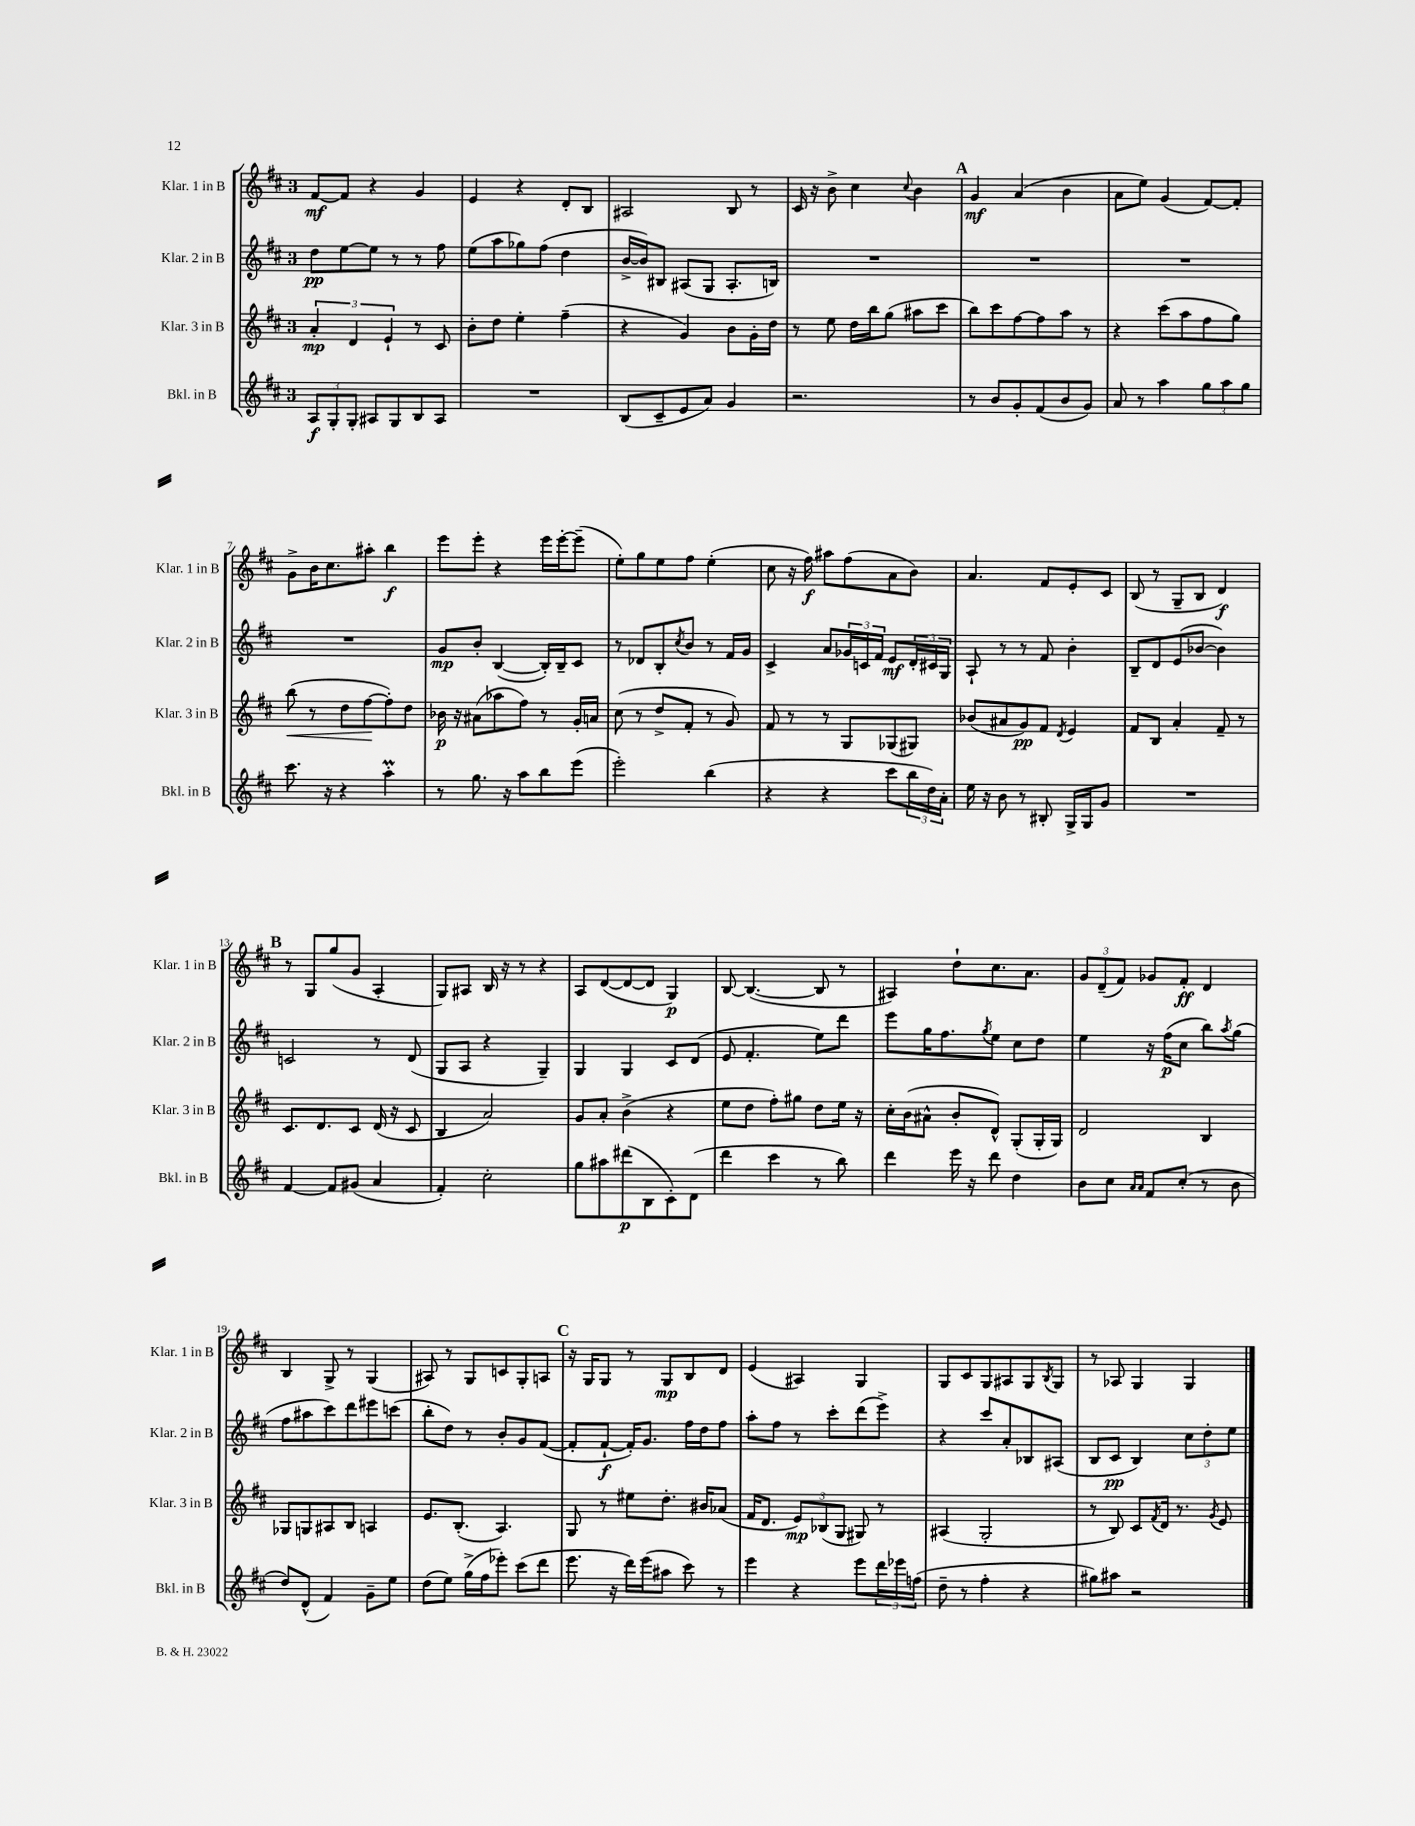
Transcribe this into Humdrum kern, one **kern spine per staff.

**kern	**kern	**kern	**kern
*staff4	*staff3	*staff2	*staff1
*clefG2	*clefG2	*clefG2	*clefG2
*k[f#c#]	*k[f#c#]	*k[f#c#]	*k[f#c#]
*M3/4	*M3/4	*M3/4	*M3/4
12A/L	6a'/	8dd\L	[8f#/L
12G'/	.	.	.
.	.	[8ee\	8f#/]J
12G'/J	6d/	.	.
8A#/L	.	8ee\]J	4r
.	6e`/	.	.
8G/	.	8r	.
8B/	8r	8r	4g/
8A#/J	8c#/	8ff#\	.
=	=	=	=
2.r	8b'\L	(8ee\L	4e/
.	8dd\J	8aa\	.
.	4ee'\	8gg-\)	4r
.	.	(8ff#\J	.
.	(4ff#~\	4dd\	8d'/L
.	.	.	8B/J
=	=	=	=
(8B/L	4r	[16b^/LL	2A#/
.	.	16b/]J)	.
8c#~/	.	8B#/J	.
8e/	4g/)	(8A#/L	.
8a/J)	.	8G/J	.
4g/	8b\L	8.A#'/L	8B/
.	16g'\L	.	8r
.	16dd\JJ	16B/Jk)	.
=	=	=	=
2.r	8r	2.r	16c#/
.	.	.	16r
.	8ee\	.	8b^\
.	16dd\LL	.	4cc#\
.	16bb\J	.	.
.	(8gg\J	.	.
.	.	.	8qqcc#/
.	8aa#\L	.	4b\
.	8ccc#\J	.	.
=	=	=	=
8r	8bb\L)	2.r	4g/
8b/L	8ccc#\	.	.
8g'/	[8ff#\	.	(4a/
(8f#/	8ff#\]	.	.
8b/	8aa\J	.	4b\
8g/J)	8r	.	.
=	=	=	=
8a/	4r	2.r	8a\L
8r	.	.	8ee\J)
4aa\	(8ccc#\L	.	(4g/
.	8aa\	.	.
12gg\L	8ff#\	.	[8f#/L)
12aa\	.	.	.
.	8gg\J)	.	8f#'/]J
12gg\J	.	.	.
=	=	=	=
8.ccc#\	(8bb\	2.r	8g^\L
.	8r	.	16b\K
16r	.	.	8.cc#\
4r	8dd\L	.	.
.	[8ff#\	.	8aa#'\J
4aa'\	8ff#'\])	.	4bb\
.	8dd\J	.	.
=	=	=	=
8r	16b-\	8g/L	8eee\L
.	16r	.	.
8.gg\	(8a#\L	8b'/J	8eee'\J
.	8aa-\	([4B/	4r
16r	.	.	.
8aa\L	8ff#\J)	.	.
8bb\	8r	16B'/]LL)	16eee\LL
.	.	16B~/J	[16eee'\J
(8eee\J	16g'/LL	8c#/J	(8eee~\]J
.	16a/JJ	.	.
=	=	=	=
2eee'\)	(8cc#\	8r	8ee'\L)
.	8r	8d-/L	8gg\
.	8dd^/L	8B'/	8ee\
.	.	8qcc#/	.
.	8f#'/J	8b/J	8ff#\J
(4bb\	8r	8r	(4ee'\
.	8g/)	16f#/LL	.
.	.	16g/JJ	.
=	=	=	=
4r	8f#/	4c#^/	8cc#\
.	8r	.	16r
.	.	.	16ff#\)
4r	8r	8a/L	8aa#\L
.	8G/L	24g-/L	(8ff#\
.	.	24c/	.
.	.	24f#/JJ	.
8ccc#\L	(8G-/	8e/L	8a\
24bb\L	8G#/J)	24d'/L	8b\J)
24dd\)	.	24c#/	.
24a'\JJ	.	24G/JJ	.
=	=	=	=
16ee\	(8b-/L	8A`/	4.a/
16r	.	.	.
8b\	8a#/	8r	.
8r	8g/)	8r	.
8B#'/	8f#/J	8f#/	8f#/L
.	8qd/	.	.
16G^/LL	4e/	4b'\	8e'/
16G/J	.	.	.
8g/J	.	.	8c#/J
=	=	=	=
2.r	8f#/L	8B~/L	(8B/
.	8B/J	8d/	8r
.	4a'/	(8e/	8G~/L
.	.	[8b-/J	8B/J
.	8f#~/	4b-\])	4d/)
.	8r	.	.
=	=	=	=
[4f#/	8.c#/L	2c/	8r
.	.	.	8G/L
.	8.d/	.	.
8f#/]L	.	.	(8gg/
(8g#/J	8c#/J	.	8g/J
4a/	(16d/	8r	4A'/
.	16r	.	.
.	8c#/	(8d/	.
=	=	=	=
4f#'/)	4B/	8G/L	8G/L)
.	.	8A/J	8A#/J
2cc#'\	2a/)	4r	16B/
.	.	.	16r
.	.	.	8r
.	.	4G~/)	4r
=	=	=	=
8gg\L	8g/L	4G/	8A/L
8aa#\	8a'/J	.	([8d/
(8ddd#\	(4b^\	4G/	8d/_
8B\	.	.	8d/]J
8c#'\)	4r	8c#/L	4G/)
(8d\J	.	(8d/J	.
=	=	=	=
4ddd\	8ee\L	8e/	[8B/
.	8dd\J	4.f#'/	(4.B/_
4ccc#\	8ff#'\L)	.	.
.	8gg#\J	.	.
8r	8dd\L	8ee\L)	8B/]
8bb\)	16ee\Jk	8ddd\J	8r
.	16r	.	.
=	=	=	=
4ddd\	16cc#'\LL	8eee\L	4A#/)
.	(16b\J	.	.
.	8a#^^\J	16gg\K	.
.	.	8.ff#\	.
16eee\	8b'/L	.	8dd`\L
16r	.	.	.
.	.	8qgg/	.
8ddd\	8d^^/J)	8ee\J	8.cc#\
4dd\	(8G'/L	8cc#\L	.
.	.	.	8.a\J
.	16G'/L	8dd\J	.
.	16G/JJ)	.	.
=	=	=	=
8b\L	2d/	4ee\	12g/L
.	.	.	(12d~/
8cc#\J	.	.	.
.	.	.	12f#/J)
16qqa/LL	.	.	.
16qqa/JJ	.	.	.
8f#/L	.	16r	8g-/L
.	.	(16ff#\LK	.
(8cc#'/J	.	8cc#\J	8f#'/J
8r	4B/	8bb\L)	4d/
.	.	8qaa/	.
8b\	.	(8gg\J	.
=	=	=	=
8dd/L)	8G-/L	8ff#\L	4B/
(8d^^/J	8G/	8aa#\	.
4f#/)	8A#/	8ccc#\)	8G^/
.	8B/J	8ddd\	8r
8g~\L	4A/	8eee#\	(4G/
8ee\J	.	(8ccc\J	.
=	=	=	=
(8dd\L	8.e/L	8bb'\L	8A#/)
8ee\J)	.	8dd\J)	8r
.	(8.B'/J	.	.
(16gg^\LL	.	8r	8G/L
16ff#\J	.	.	.
8eee-'\J)	4.A/)	8b'/L	8c/
(8ccc#\L	.	8g/	8G'/
8ddd\J	.	([8f#/J	8A/J
=	=	=	=
8.eee\	8G/	8f#'/]L	16r
.	.	.	16G/LK
.	8r	[8f#`/J	8G/J
16r	.	.	.
16ddd\LL)	8ee#\L	16f#'/]LK)	8r
(16eee\J	.	8.g/J	.
8aa#\J	8.dd'\J	.	8G/L
8ccc#\)	.	16ff#\LL	8B/
.	16b#/LK	16dd\J	.
8r	(8a-/J	8ff#\J	8d/J
=	=	=	=
4eee\	16f#/LK	8aa'\L	(4e/
.	8.d/J	.	.
.	.	8ff#\J	.
4r	12e/L)	8r	4A#/)
.	(12B-/	.	.
.	.	8ccc#'\L	.
.	12G/J	.	.
8eee\L	8G#/)	(8ddd\	4G/
24ddd\L	8r	8eee^\J)	.
24eee-\	.	.	.
(24ff\JJ	.	.	.
=	=	=	=
8dd~\	(4A#/	4r	8G/L
8r	.	.	8c#/
4ff#'\	2G'/	8ccc#/L	8G/
.	.	8a'/	8A#/
4r	.	8B-/	8G/
.	.	.	8qB/
.	.	(8A#/J	8G/J
=	=	=	=
8gg#\L)	8r	8B/L	8r
8aa#\J	8B/)	8c#/J	8A-/
2r	8c#/L	4B/)	4G/
.	8qf#/	.	.
.	16d/Jk	.	.
.	8.r	.	.
.	.	12cc#\L	4G/
.	.	12dd'\	.
.	8qg/	.	.
.	8e/	.	.
.	.	12ee\J	.
==	==	==	==
*-	*-	*-	*-
